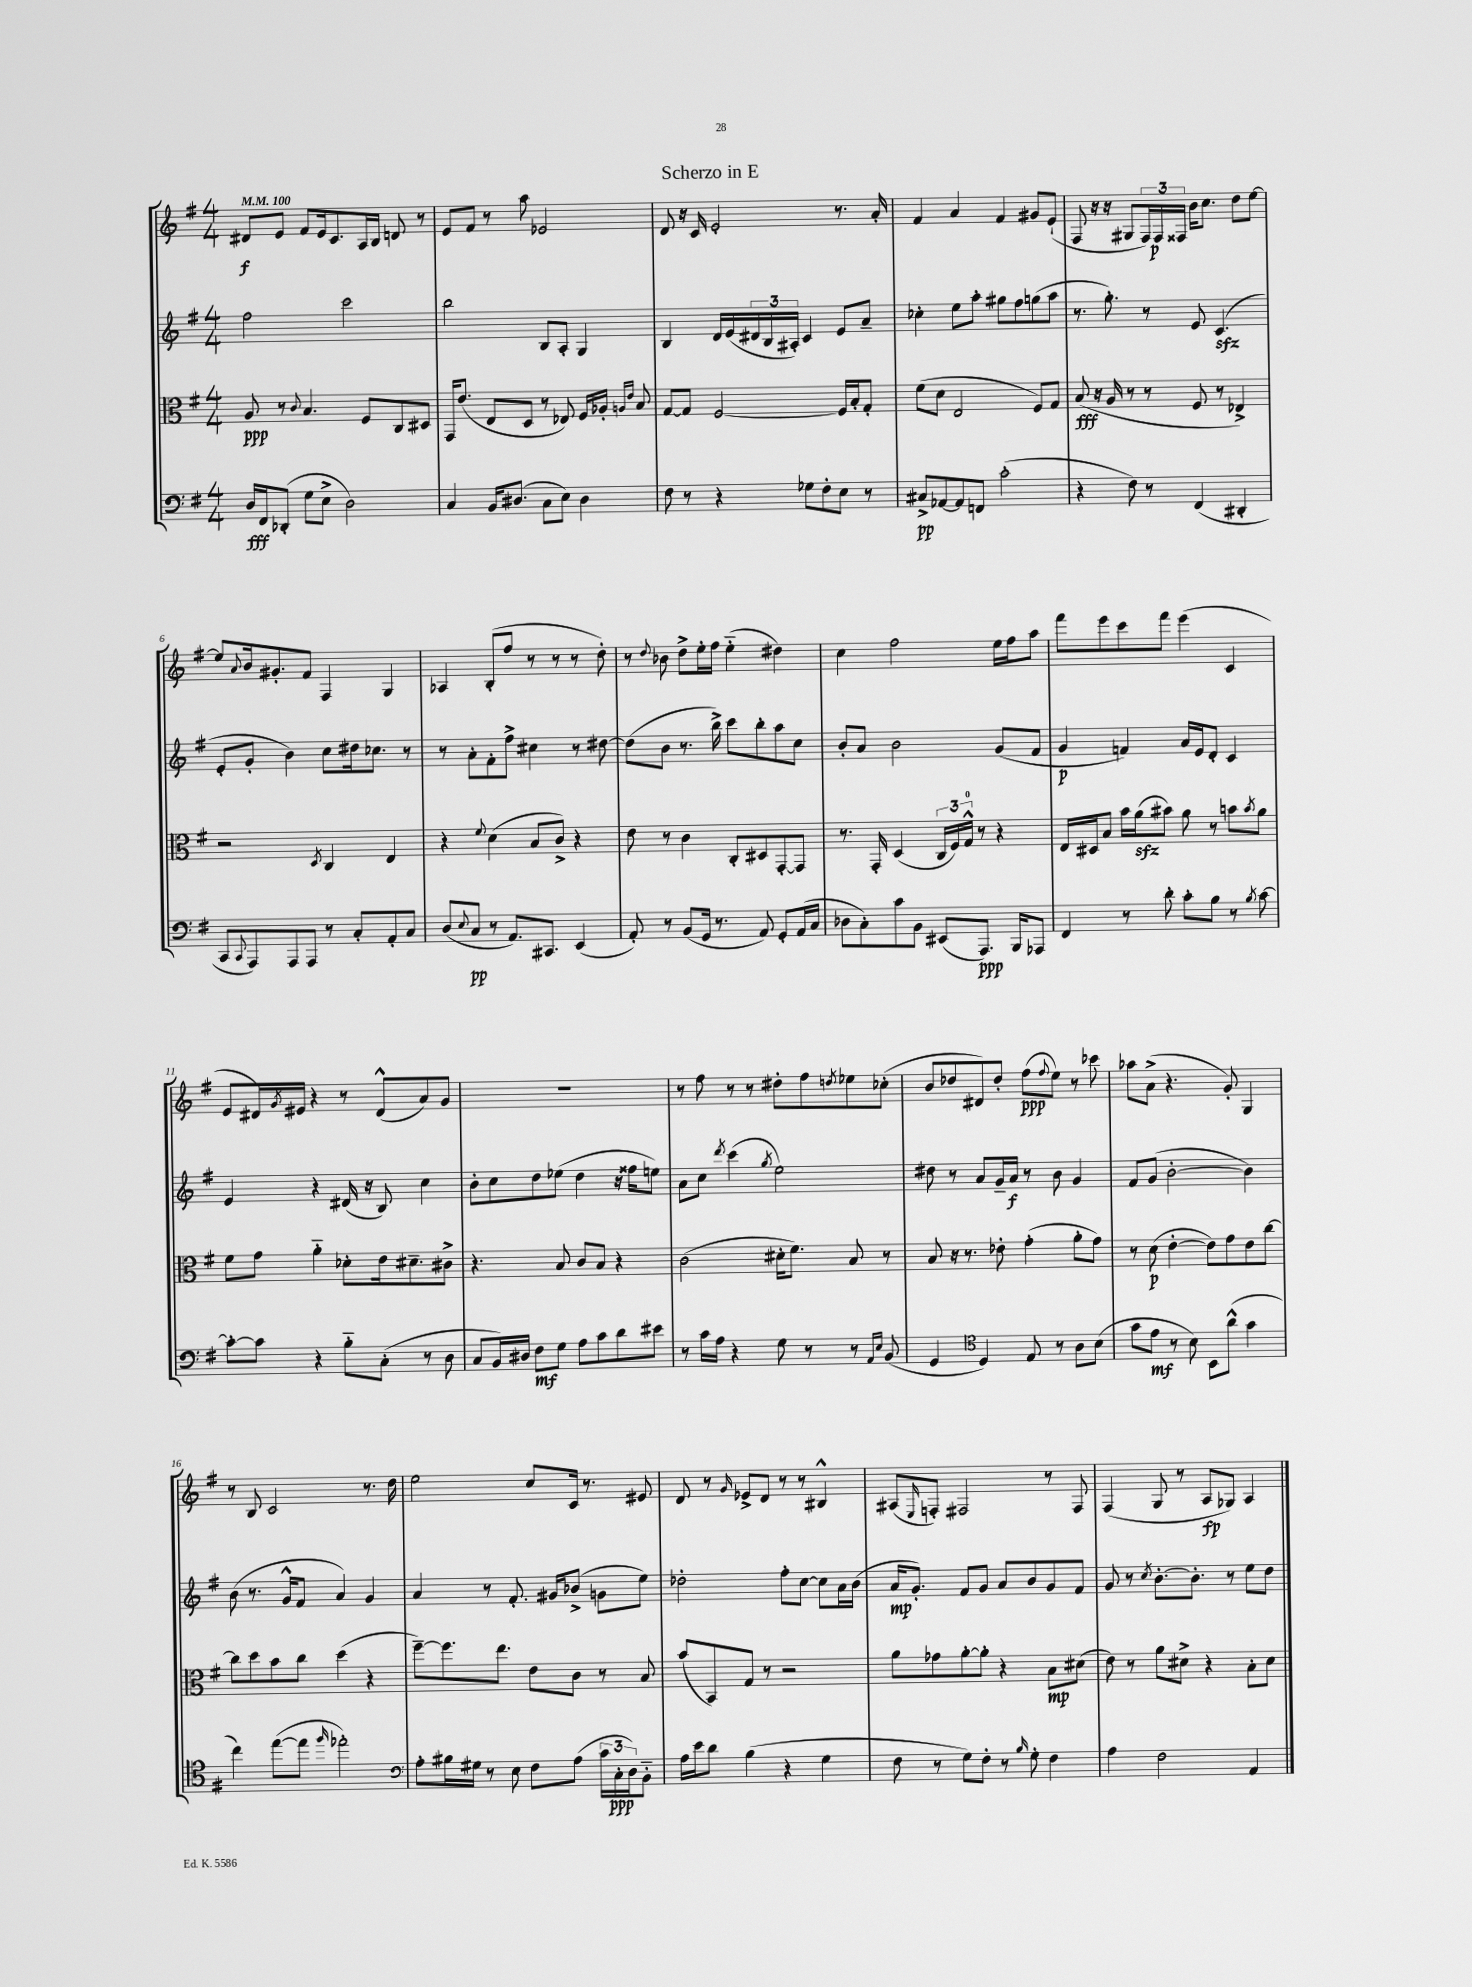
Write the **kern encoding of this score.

**kern	**kern	**kern	**kern
*staff4	*staff3	*staff2	*staff1
*clefF4	*clefC3	*clefG2	*clefG2
*k[f#]	*k[f#]	*k[f#]	*k[f#]
*M4/4	*M4/4	*M4/4	*M4/4
*MM100	*MM100	*MM100	*MM100
16D	8A	2ff#	8d#
16FF#	.	.	.
(8DD-'	8r	.	8e
.	8qqc	.	.
8G	4.B	.	8f#
8E^	.	.	16e
.	.	.	8.c
2D)	.	2ccc	.
.	8F#	.	16A
.	.	.	16B
.	8C	.	8d
.	8D#	.	8r
=	=	=	=
4C	16GG	2bb	8e
.	(8.e	.	.
.	.	.	8f#
16BB	8E	.	8r
(8.D#	.	.	.
.	8D	.	8aa
8C	8r	8B	2e-
8E)	8E-)	8A'	.
4D#	16F#	4G	.
.	16A-'	.	.
.	16qqA	.	.
.	16qqe	.	.
.	8B	.	.
=	=	=	=
8F#	[8G	4B	8d
8r	8G]	.	16r
.	.	.	16c
4r	[2F#	16d	2e'
.	.	(16e	.
.	.	24d#	.
.	.	24B	.
.	.	24A#')	.
8G-	.	4c	.
8F#'	.	.	.
8E	16F#]	8e	8.r
.	16B'	.	.
8r	8G'	8a~	.
.	.	.	16a'
=	=	=	=
8C#^	(8f#	4cc-'	4f#
[8AA-	8d	.	.
8AA-]	2E	8ee	4a
8FF	.	8aa'	.
(2c'	.	8gg#	4f#
.	.	8ff#	.
.	8F#)	(8gg	8g#
.	8G	8aa	(8e`
=	=	=	=
4r	(8B	8.r	8F#
.	16r	.	16r
.	16A	8.gg')	16r
8F#)	8r	.	8G#
8r	8r	8r	24F#)
.	.	.	24F#
.	.	.	24F##
(4FF#	8F#	8e	16b
.	.	.	8.cc
.	8r	(4.c	.
4DD#'	4E-^)	.	8dd
.	.	.	[8ee
=	=	=	=
8CC	2r	8e'	8ee]
8qqCC	.	.	8qqa
8AAA)	.	8g'	16b
.	.	.	8.g#'
8AAA	.	4b)	.
8AAA	.	.	8f#
.	8qD	.	.
8r	4C	8cc	4F#
8C'	.	16dd#	.
.	.	8.cc-	.
8AA'	4E	.	4G
8C	.	8r	.
=	=	=	=
(8D	4r	8r	4A-
8qqE	.	.	.
8C	.	8a'	.
.	8qqf#	.	.
8r	(4d	8f#'	(8B'
8.AA)	.	8ff#^	8ff#
.	8B	4cc#	8r
8.CC#	.	.	.
.	8c^)	.	8r
(4EE	4r	8r	8r
.	.	[8dd#	8dd')
=	=	=	=
8AA')	8e	(8dd#]	8r
.	.	.	8qqdd
8r	8r	8b	8b-
(8BB	4c	8.r	8dd^
16GG	.	.	16ee'
8.r	.	16bb^)	16ff#
.	8C'	8ccc	(4ee'~
8AA)	8D#	8bb'	.
8GG'	[8GG'	8aa	4dd#)
(16AA	8GG]	8cc	.
16C	.	.	.
=	=	=	=
8D-	8.r	8b'	4cc
8C')	.	8a	.
.	16GG'	.	.
8c	(4D	2b	2ff#
8BB	.	.	.
(8EE#	24C	.	.
.	24F#)	.	.
.	24G^^	.	.
8.AAA)	8r	.	.
.	4r	(8g	16ee
16BBB	.	.	16ff#
8AAA-	.	8f#	8aa
=	=	=	=
4FF#	16E	4g	8fff#
.	16D#	.	.
.	8B	.	8eee
8r	16b	4f)	8ccc
.	(16a	.	.
8d'	8b#)	.	8fff#
8c'	8a	16a	(4eee
.	.	16e	.
8B	8r	8d'	.
8r	8b	4c	4c
8qB	8qb	.	.
[8c	8a	.	.
=	=	=	=
8c'_	8f#	4e	8e
8c]	8g	.	16d#)
.	.	.	8qg
.	.	.	16e#
4r	4a'~	4r	4r
8B'~	8d-'	(16d#	8r
.	.	16r	.
(8C'	16e	8B)	(8d#^^
.	8.d#~	.	.
8r	.	4cc	8a)
8D	8c#^	.	8g
=	=	=	=
8C	4.r	8b'	1r
16BB)	.	8cc	.
16D#	.	.	.
8F#	.	8dd	.
8G	8B	(8ee-	.
8A	8c	4dd	.
8c	8B	.	.
8d	4r	16r	.
.	.	16ff##	.
8e#	.	8ee)	.
=	=	=	=
8r	(2c	8a	8r
16c	.	8cc	8ff#
16A	.	.	.
.	.	8qddd	.
4r	.	(4ccc	8r
.	.	.	8r
.	.	8qgg	.
8G	16d#'	2ee)	8dd#'
.	8.f#)	.	.
8r	.	.	8ff#
.	.	.	8qdd
8r	8B	.	8ee-
16qqAA	.	.	.
16qqE	.	.	.
(8BB	8r	.	(8cc-'
=	=	=	=
4GG	8B	8dd#	8b
.	16r	8r	8dd-
.	8.r	.	.
*clefC4	*	*	*
4D)	.	8a	8d#)
.	8e-'	16g~	8dd-'
.	.	16a	.
8E	(4g'	8r	(8ff#
.	.	.	8qqff#
8r	.	8b	8ee)
8A	8a'	4g	8r
(8B	8g)	.	8ccc-
=	=	=	=
8g	8r	8f#	8aa-
8e	(8d	(8g	(8a^
8r	[4e'	[2b'	4.r
8B)	.	.	.
8BB	8e])	.	.
(8a^^	8g	.	8g')
4g	8e	4b])	4G
.	[8cc	.	.
=	=	=	=
4cc)	8cc]	(8b	8r
.	8dd	8.r	8B
([8ee	8b	.	2c
.	.	16g^^	.
8ee]	8cc	8f#	.
16qqff#	.	.	.
2ee-')	(4dd	4a)	.
.	4r	4g	8.r
.	.	.	16dd
=	=	=	=
*clefF4	*	*	*
8A'	[8ff#~)	4a	2ee
16B#	8.ff#]	.	.
16G#	.	.	.
8r	.	8r	.
.	8.ee	.	.
8E	.	8.f#'	.
8F#	8e	.	8cc
.	.	16g#	.
(8A	8c	(8b-^	16c
.	.	.	8.r
24c	8r	8g	.
24C'	.	.	.
24D)	.	.	.
8BB'~	8B	8ee)	8e#
=	=	=	=
16A	(8b	2dd-'	8d
16e	.	.	.
8d	8BB)	.	8r
.	.	.	16qqg
(4B	8G	.	8e-^
.	8r	.	8d
4r	2r	8ff#'	8r
.	.	[8cc	8r
4G	.	8cc]	4B#^^
.	.	16a	.
.	.	(16b	.
=	=	=	=
8F#	8a	16a	(8A#
.	.	8.g')	.
.	.	.	16qqE
8r	8g-	.	8F')
8G)	[8a'	8f#	2F#
8F#'	8a']	8g	.
8r	4r	8a	.
16qqB	.	.	.
8G'	.	8b	.
4F#	8B	8g	8r
.	(8d#	8f#	8F#
=	=	=	=
4A	8e)	8g	(4F#
.	8r	8r	.
.	.	8qcc	.
2F#	8a	[8.b'	8G
.	8d#^	.	8r
.	.	8.b']	.
.	4r	.	8A
.	.	8r	8G-)
4AA	8B'	8ee	4A
.	8d#	8dd	.
==	==	==	==
*-	*-	*-	*-
